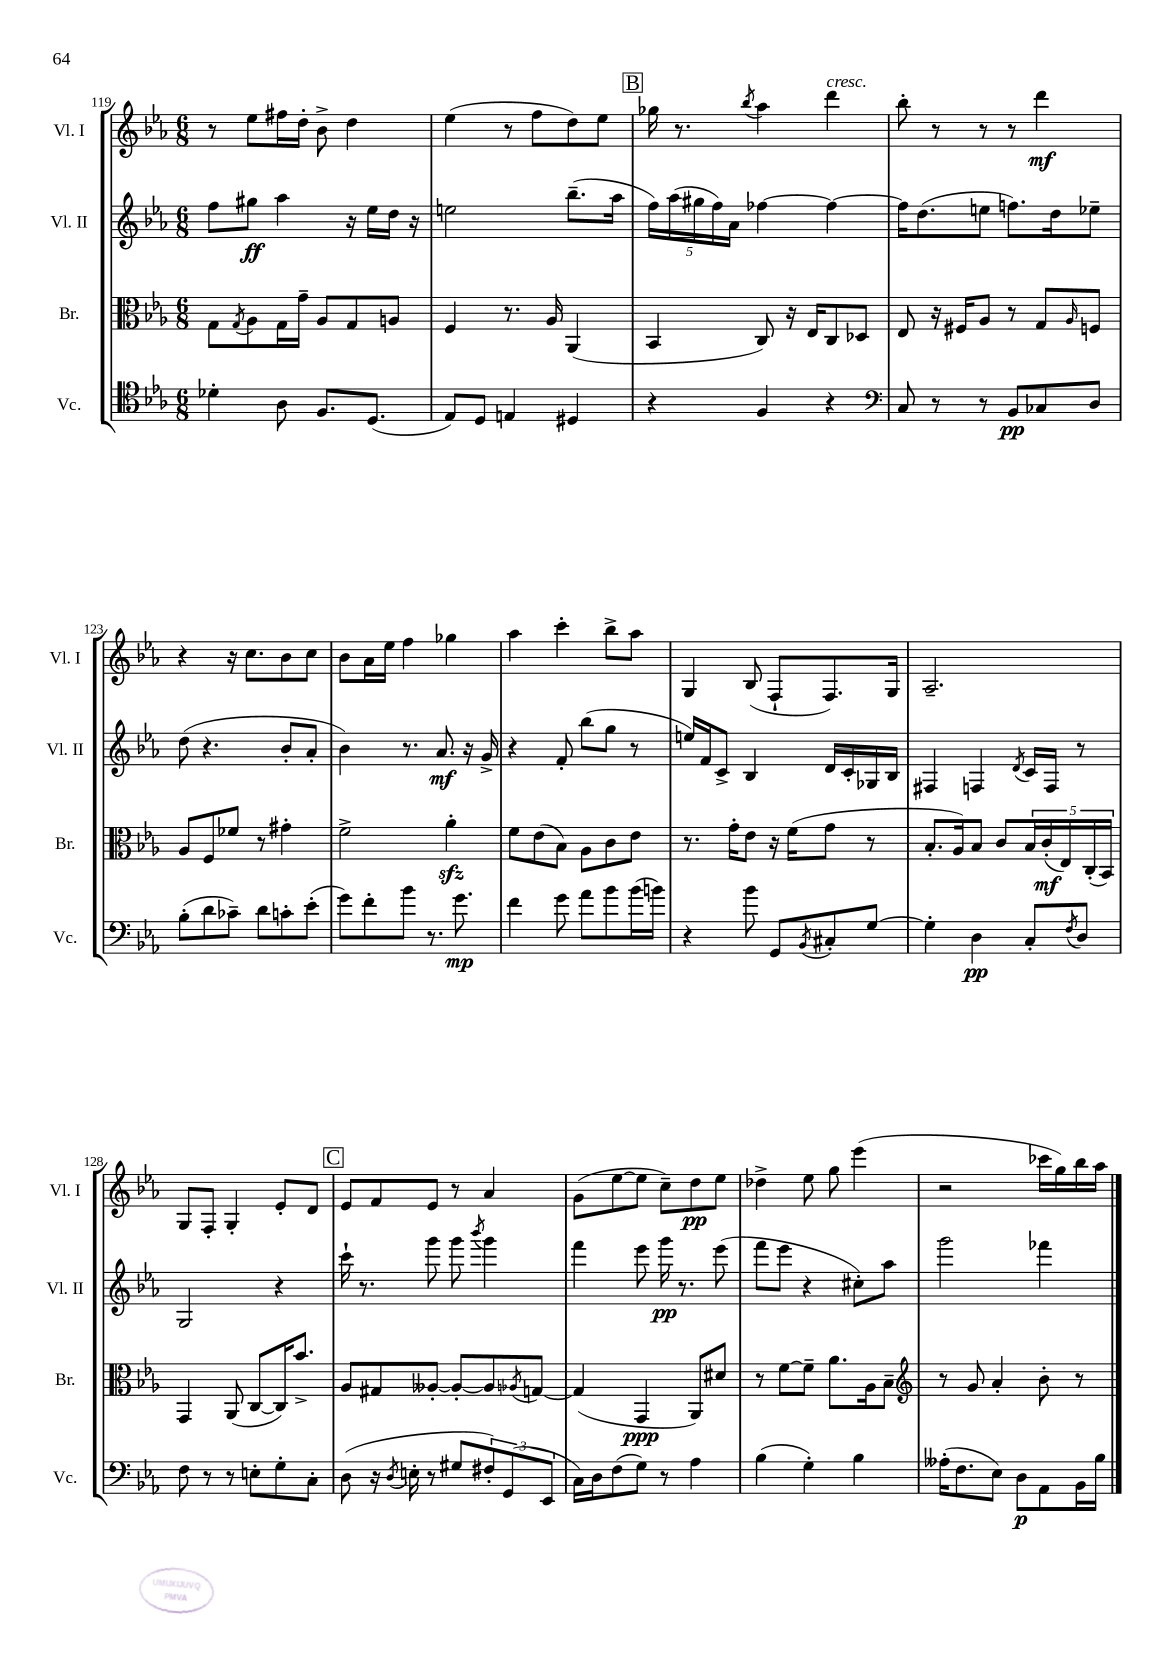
<<
\new StaffGroup <<
\new Staff = "s0" \with { instrumentName = "Vl. I" shortInstrumentName = "Vl. I" } {
    \clef treble \key ees \major \numericTimeSignature \time 6/8
    r8 ees''8 fis''16 d''16-. bes'8-> d''4 |
    ees''4( r8 f''8 d''8) ees''8 |
    \mark \markup { \box "B" } ges''16 r8. \acciaccatura { bes''8 } aes''4 d'''4^\markup { \italic "cresc." } |
    bes''8-. r8 r8 r8 d'''4\mf |
    r4 r16 c''8. bes'8 c''8 |
    bes'8 aes'16 ees''16 f''4 ges''4 |
    aes''4 c'''4-. bes''8-> aes''8 |
    g4 bes8( f8-! f8.) g16 |
    aes2.-- |
    g8 f8-. g4-. ees'8-. d'8 |
    \mark \markup { \box "C" } ees'8 f'8 ees'8 r8 aes'4 |
    g'8( ees''8~ ees''8 c''8--) d''8\pp ees''8 |
    des''4-> ees''8 g''8 ees'''4( |
    r2 ces'''16 g''16) bes''16 aes''16 \bar "|." |
}
\new Staff = "s1" \with { instrumentName = "Vl. II" shortInstrumentName = "Vl. II" } {
    \clef treble \key ees \major \numericTimeSignature \time 6/8
    f''8 gis''8\ff aes''4 r16 ees''16 d''16 r16 |
    e''2 bes''8.--( aes''16 |
    \mark \markup { \box "B" } \tuplet 5/4 { f''16) aes''16( gis''16 f''16) aes'16 } fes''4~ fes''4~ |
    fes''16 d''8.( e''8 f''8.) d''16 ees''8-- |
    d''8( r4. bes'8-. aes'8-. |
    bes'4) r8. aes'8.\mf r16 g'16-> |
    r4 f'8-. bes''8( g''8 r8 |
    e''16) f'16 c'8-> bes4 d'16 c'16-. ges16 bes16 |
    fis4 f4 \acciaccatura { d'8 } c'16 f16 r8 |
    g2 r4 |
    \mark \markup { \box "C" } c'''16-! r8. g'''8 g'''8 \acciaccatura { bes'''8 } g'''4 |
    f'''4 ees'''8 g'''16\pp r8. ees'''8( |
    f'''8 ees'''8 r4 cis''8-.) aes''8 |
    g'''2 fes'''4 \bar "|." |
}
\new Staff = "s2" \with { instrumentName = "Br." shortInstrumentName = "Br." } {
    \clef alto \key ees \major \numericTimeSignature \time 6/8
    g8 \acciaccatura { g8 } aes8 g16 g'16-- aes8 g8 a8 |
    f4 r8. aes16 aes,4( |
    \mark \markup { \box "B" } bes,4 c8) r16 ees16 c8 des8 |
    ees8 r16 fis16 aes8 r8 g8 \grace { aes16 } f8 |
    aes8 f8 fes'8 r8 gis'4-. |
    f'2-> aes'4-.\sfz |
    f'8 ees'8( bes8) aes8 c'8 ees'8 |
    r8. g'16-. ees'8 r16 f'16( g'8 r8 |
    bes8.-. aes16) bes8 c'8 \tuplet 5/4 { bes16 c'16-.\mf( ees16) c16-.( bes,16) } |
    g,4 aes,8( c8~ c16) bes'8.-> |
    \mark \markup { \box "C" } aes8 gis8 aeses8~-. aeses8~-. aeses8 \acciaccatura { aes8 } g8~ |
    g4( g,4\ppp aes,8) dis'8 |
    r8 f'8~ f'8-- aes'8. aes16 bes8-- |
    \clef treble r8 g'8 aes'4-. bes'8-. r8 \bar "|." |
}
\new Staff = "s3" \with { instrumentName = "Vc." shortInstrumentName = "Vc." } {
    \clef tenor \key ees \major \numericTimeSignature \time 6/8
    des'4-. aes8 f8. d8.( |
    ees8) d8 e4 dis4 |
    \mark \markup { \box "B" } r4 f4 r4 |
    \clef bass c8 r8 r8 bes,8\pp ces8 d8 |
    bes8-.( d'8 ces'8--) d'8 c'8-. ees'8-.( |
    g'8) f'8-. bes'8 r8. g'8.\mp |
    f'4 g'8 aes'8 bes'8 bes'16( b'16) |
    r4 bes'8 g,8 \acciaccatura { bes,8 } cis8-. g8~ |
    g4-. d4\pp c8-. \acciaccatura { f8 } d8 |
    f8 r8 r8 e8-. g8-. c8-. |
    \mark \markup { \box "C" } d8( r16 \acciaccatura { d8 } e16-. r8 gis8 \tuplet 3/2 { fis8-.) g,8( ees,8 } |
    c16) d16 f8( g8) r8 aes4 |
    bes4( g4-.) bes4 |
    aeses16-.( f8. ees8) d8\p aes,8 bes,16 bes16 \bar "|." |
}
>>
>>
\layout { \context { \Score currentBarNumber = #119 } }
